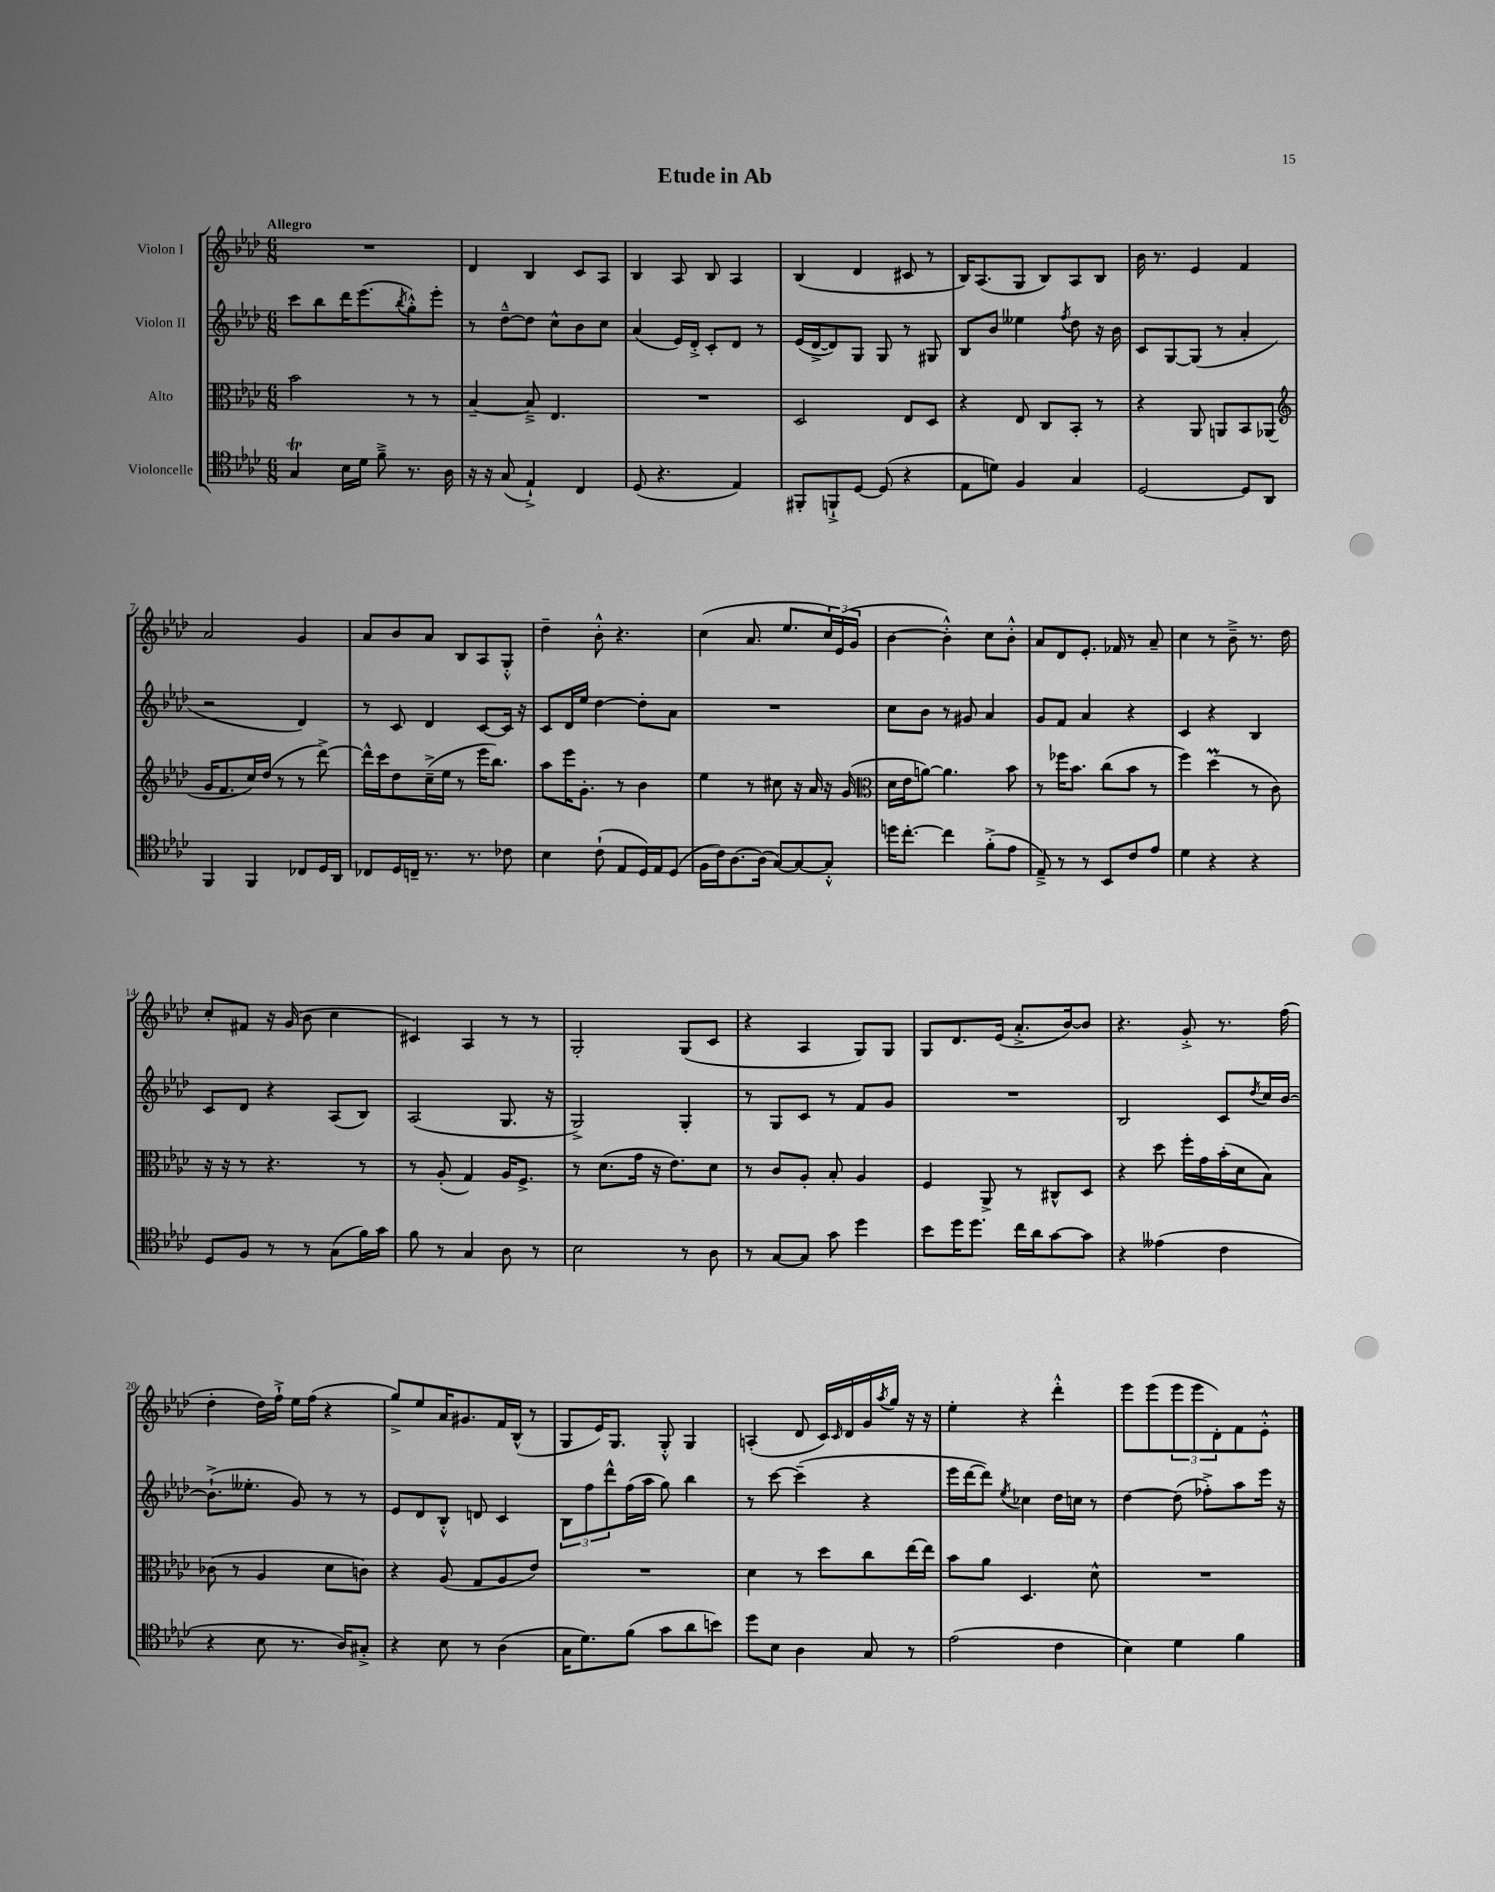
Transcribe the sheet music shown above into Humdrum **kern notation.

**kern	**kern	**kern	**kern
*staff4	*staff3	*staff2	*staff1
*clefC4	*clefC3	*clefG2	*clefG2
*k[b-e-a-d-]	*k[b-e-a-d-]	*k[b-e-a-d-]	*k[b-e-a-d-]
*M6/8	*M6/8	*M6/8	*M6/8
4G/	2b-\	8ccc\L	2.r
.	.	8bb-\	.
16B-\LL	.	16ddd-\K	.
16d-\JJ	.	(8.eee-\	.
8f~^\	.	.	.
.	.	8qbb-/	.
8.r	8r	8gg'^^\)	.
.	8r	8eee-'\J	.
16A-\	.	.	.
=	=	=	=
16r	[4B-~/	8r	4d-/
16r	.	.	.
(8G/	.	[8dd-~^^\L	.
4E-`^/)	8B-~^/]	8dd-\]J	4B-/
.	4.E-/	8cc^^\L	.
4C/	.	8b-\	8c/L
.	.	8cc\J	8A-/J
=	=	=	=
(8D-/	2.r	(4a-/	4B-/
4.r	.	.	.
.	.	16e-/LL)	8A-/
.	.	16d-'^/JJ	.
.	.	8c'/L	8B-/
4E-/)	.	8d-/J	4A-/
.	.	8r	.
=	=	=	=
8FF#'/L	2D-/	(16e-/LL	(4B-/
.	.	[16d-^/J	.
8FF`^/	.	8d-/])	.
[8D-/J	.	8G/J	4d-/
(8D-/]	.	8G/	.
4r	8E-/L	8r	8c#/
.	8D-/J	8G#/	8r
=	=	=	=
8E-\L	4r	8B-/L	16B-/LK)
.	.	.	(8.A-/
8d\J)	.	8b-/J	.
4F/	8E-/	4ee--\	8G/J
.	8C/L	.	8B-/L)
.	.	8qff/	.
4G/	8BB-'/J	8dd-\	8A-/
.	8r	16r	8B-/J
.	.	16b-\	.
=	=	=	=
[2D-/	4r	8c/L	16b-\
.	.	.	8.r
.	.	[8G/	.
.	8AA-/	(8G/]J	4e-/
.	8AA/L	8r	.
8D-/]L	8BB-/	4a-'/	4f/
8AA-/J	(8AA-/J	.	.
=	=	=	=
*	*clefG2	*	*
4FF/	16g/LK	2r	2a-/
.	8.f/	.	.
4FF/	16cc/L)	.	.
.	(16dd-/JJ	.	.
.	8r	.	.
8C-/L	8r	4d-/)	4g/
16D-/L	[8ddd-^\)	.	.
16AA-/JJ	.	.	.
=	=	=	=
8C-/L	16ddd-^^\]LL	8r	8a-/L
.	16ccc\J	.	.
16D-/L	8dd-\	8c/	8b-/
16C~/JJ	.	.	.
8.r	(16cc~^\L	4d-/	8a-/J
.	16ee-\JJ	.	.
.	8r	.	8B-/L
8.r	.	.	.
.	16eee-\LK	[8c/L	8A-/
.	8.bb-\J)	.	.
8c-\	.	16c/]Jk	8G'^^/J
.	.	16r	.
=	=	=	=
4B-\	8aa-\L	8c/L	4dd-~\
.	16eee-\K	16d-/L	.
.	8.g'\J	16ee-/JJ	.
(8c`\	.	[4dd-\	8b-'^^\
8E-/L	8r	.	4.r
16D-/L)	4b-\	8dd-'\]L	.
16E-/J	.	.	.
(8D-/J	.	8a-\J	.
=	=	=	=
16F\LL	4ee-\	2.r	(4cc\
16c\J)	.	.	.
[8.A-\	.	.	.
.	8r	.	8.a-/
(16A-\]Jk	.	.	.
[8G/L)	8cc#\	.	.
.	.	.	8.ee-/L
8G/_	16r	.	.
.	16a-/	.	.
8G'^^/]J	16r	.	24cc/L)
.	.	.	(24e-/
.	(16g/	.	.
.	.	.	24g/JJ
=	=	=	=
*	*clefC3	*	*
16dd\LK	16d-\LL	8cc\L	[4b-\
[8.cc'\J	16e-\J	.	.
.	[8a\J)	8b-\J	.
4cc\]	4.a\]	8r	4b-'^^\])
.	.	8g#/	.
(8f'^\L	.	4a-/	8cc\L
8e-\J	8b-\	.	8b-'^^\J
=	=	=	=
8E-~^/)	8r	8g/L	8a-/L
8r	16ff-\LK	8f/J	8d-/
.	8.b-\J	.	.
8r	.	4a-/	8.e-'/J
8BB-/L	(8cc\L	.	.
.	.	.	16f-/
8c/	8b-\J	4r	8r
8e-/J	8r	.	8a-~/
=	=	=	=
4d-\	4ff\)	4c/	4cc\
4r	(4dd-\	4r	8r
.	.	.	8b-~^\
4r	8r	4B-/	8.r
.	8c\)	.	.
.	.	.	16dd-\
=	=	=	=
8D-/L	16r	8c/L	8cc'/L
.	16r	.	.
8F/J	8r	8d-/J	8f#/J
8r	4.r	4r	16r
.	.	.	(16g/
8r	.	.	8b-\
(8G\L	.	(8A-/L	4cc\
16f\L)	8r	8B-/J)	.
16g\JJ	.	.	.
=	=	=	=
8f\	8r	(2A-/	4c#/)
8r	(8A-'/	.	.
4G/	4G/)	.	4A-/
8A-\	16A-/LK	8.G/	8r
.	8.F^/J	.	.
8r	.	.	8r
.	.	16r	.
=	=	=	=
2B-\	8r	2G^/)	2G'/
.	(8.d-\L	.	.
.	16g\Jk	.	.
.	16r	.	.
.	8.e-\L)	.	.
8r	.	4G'/	(8G/L
8A-\	8d-\J	.	8c/J
=	=	=	=
8r	8r	8r	4r
[8G/L	8c/L	8G/L	.
8G/]J	8A-'/J	8c/J	4A-/
8g\	8B-'/	8r	.
4dd-\	4A-/	8f/L	8G/L)
.	.	8g/J	8G/J
=	=	=	=
8b-\L	4F/	2.r	8G/L
16dd-\K	.	.	8.d-/
8.dd-\J	.	.	.
.	8AA-^/	.	.
.	.	.	(16e-/Jk
16cc\LL	8r	.	8.a-'^/L
16a-\J	.	.	.
[8g\	8C#^^/L	.	.
.	.	.	[16b-/k)
8g\]J	8D-/J	.	8b-/]J
=	=	=	=
4r	4r	2B-/	4.r
(4e--\	8dd-\	.	.
.	16ff'\LL	.	8g'^/
.	16g\	.	.
4c\	(16b-'\	8c/L	8.r
.	16d-\J	.	.
.	.	8qdd-/	.
.	8B-\J)	16cc/L	.
.	.	[16b-/JJ	(16ff\
=	=	=	=
4r	(8c-\	(8.b-`^\]L	4dd-'\
.	8r	.	.
.	.	8.ee--'\J	.
8B-\	4A-/	.	16dd-\LL)
.	.	.	16ff`^\JJ
8.r	.	8g/)	16ee-\LL
.	.	.	(16ff\JJ
.	8d-\L	8r	4r
16A-/LK)	.	.	.
8G#'^/J	8c\J)	8r	.
=	=	=	=
4r	4r	8e-/L	8gg^/L)
.	.	8d-/	8ee-/
8B-\	(8A-/	8B-'^^/J	16a-/K
.	.	.	8.g#/
8r	8G/L	8d/	.
(4A-\	8A-/	4c/	16f/L
.	.	.	(16B-^^/JJ
.	8e-/J)	.	8r
=	=	=	=
16G\LK	2.r	12B-\L	8G/L
8.d-\)	.	.	.
.	.	12ff\	.
.	.	.	16e-/K)
.	.	12ddd-^^\	.
.	.	.	8.G/J
(8f\J	.	(16ff\L	.
.	.	16aa-\JJ	.
8g\L	.	8gg\)	8G'^^/
8a-\	.	4bb-\	4G/
8b\J)	.	.	.
=	=	=	=
8dd-\L	4d-\	8r	(4A'/
8B-\J	.	[8ccc\	.
4A-\	8r	(4ccc~\]	8d-/
.	8dd-\L	.	16c/LL)
.	.	.	16qqc/
.	.	.	16d-/
8G/	8cc\	4r	16g/
.	.	.	8qaa-/
.	.	.	16gg/JJ
8r	[16ee-\L	.	16r
.	16ee-\]JJ	.	16r
=	=	=	=
(2e-\	8b-\L	16eee-\LL	4ee-'\
.	.	[16ddd-\J	.
.	8a-\J	8ddd-\]J)	.
.	.	8qee-/	.
.	4.D-/	4cc-\	4r
4c\	.	16dd-\LL	4ddd-'^^\
.	.	16cc\JJ	.
.	8d-^^\	8r	.
=	=	=	=
4B-\)	2.r	[4dd-\	8eee-\L
.	.	.	(8eee-\
4d-\	.	(8dd-\]	12eee-\
.	.	.	12eee-\
.	.	8ff-'^\L)	.
.	.	.	12d-'\)
4f\	.	8aa-\	8f\
.	.	16eee-\Jk	8e-'^^\J
.	.	16r	.
==	==	==	==
*-	*-	*-	*-
